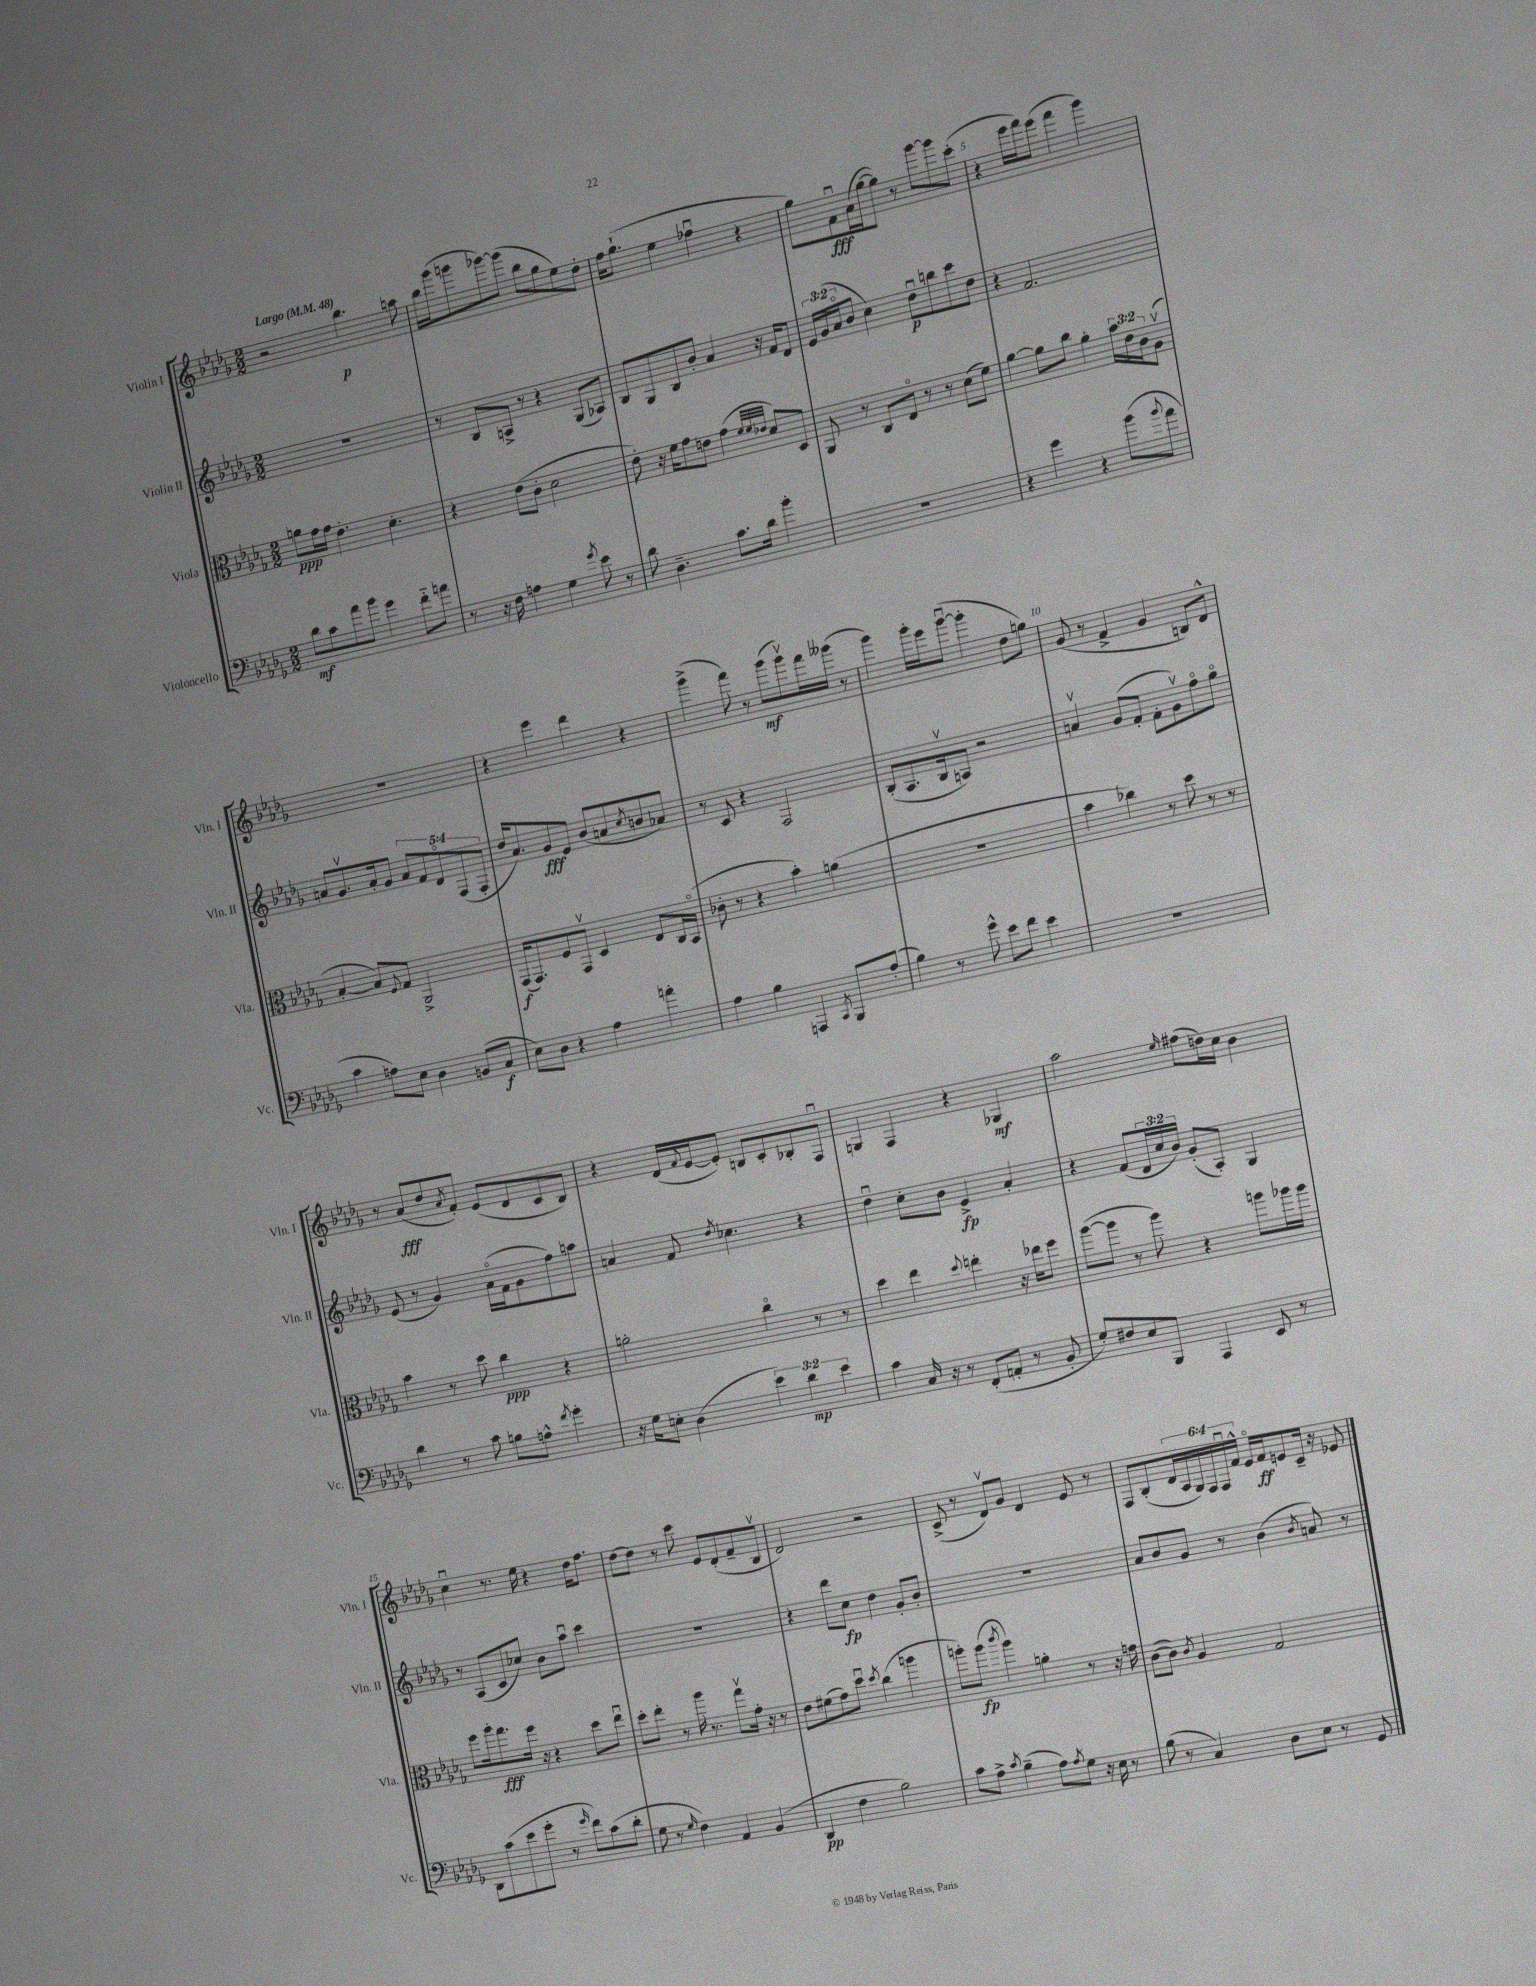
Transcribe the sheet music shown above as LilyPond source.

<<
\new StaffGroup <<
\new Staff = "s0" \with { instrumentName = "Violin I" shortInstrumentName = "Vln. I" } {
    \clef treble \key des \major \numericTimeSignature \time 2/2 \override Staff.TupletNumber.text = #tuplet-number::calc-fraction-text \tempo "Largo" 4 = 48
    r2 bes''4.\p a''8 |
    bes''16 ges'''16( g'''8 ges'''8~) ges'''8( bes''8 ges''8 ees''8) des''8-. |
    f''16 ges''8.-!( ees''4 fes''4\downbow r4 |
    ges''8) f'8\downbow\fff aes'16( ges''16~ ges''8) r8 ges'''8~ ges'''8 c'''8-.( |
    r4 ees'''16 f'''16) ees'''8( f'''4 ges'''4) |
    R1 |
    r4 ees'''4 des'''4 r4 |
    ges'''4->( f'''8) r8 ges'''8\mf( ges'''8\upbow) f'''16 geses'''16( r8 |
    ges'''4) ges'''16-. ees'''16 ges'''8~\downbow( ges'''4-. des''8 g''8) |
    ges'8( r8 f'4-> ges'4 b8) des'8-^ |
    r8 aes'8\fff( des''8 \acciaccatura { aes'8 } f'8-.) ees'8( des'8 c'8 bes8) |
    r4 des'16( \appoggiatura { f'8 } ees'16~ ees'8-.) b8 c'8-. bes8-. f8\downbow |
    g4 f4 r4 ges4\mf |
    aes''2 \grace { ees''16 } fis''8( d''16) c''16 bes'4 |
    c''4\downbow r8. ees''16 r4 des''16 f''8. |
    des''8~ des''8 r8 c'''8 ees'8 des'8-.( f'8-- bes8\upbow |
    des'2) r2 |
    c'8->( r8 des'8\upbow) ges'8 des'4 ees'8 r8 |
    f8 bes8-.( \tuplet 6/4 { des'16 aes16 ges16) f16 f16\downbow f'16-^ } ees'16\flageolet f'16\ff e'8 c'16-- r16 ees'8 \bar "|." |
}
\new Staff = "s1" \with { instrumentName = "Violin II" shortInstrumentName = "Vln. II" } {
    \clef treble \key des \major \numericTimeSignature \time 2/2 \override Staff.TupletNumber.text = #tuplet-number::calc-fraction-text
    R1 |
    r8 bes8 a8-> r8 r4 ges8( aes8) |
    bes8 ges8 bes8 bes'8-. aes'4 r16 f'16 des'8 |
    \tuplet 3/2 { ees'16 ges'16( aes'16\flageolet } bes'8 c''4) des''8\downbow\p b''8 c'''8 des''8 |
    r4 f'2. |
    a'8 ges'8.\upbow a'16-. ges'8 \tuplet 5/4 { a'8 f'8 des'8\flageolet f8( f8-. } |
    des''16 aes'8.) ges'8\fff ees'8 bes'8( a'8 \acciaccatura { c''8 } b'8 aes'8) |
    r8 c'8 r4 f2 |
    bes8-.( aes8. bes16\upbow a8) r2 |
    a'4\upbow ges'8( f'8-. f'8-. ges'8\upbow) f''8\flageolet ges''8\flageolet |
    ees'8( r8 ges'4) aes'16\flageolet( f'16 ges'8 f''8) a''8 |
    a'4 f'8 \acciaccatura { des''8 } ces''4. r4 |
    des''4\downbow c''8-. bes'8 ees'4->\fp aes'4-. |
    r4 f'8( \tuplet 3/2 { des'16 c''16 bes'16) } ges'8-.( aes8-.) ges4 |
    r8 aes8( c'8 ces''8) bes'8 aes''8\downbow c'''4 |
    R1 |
    r4 des'''8 c''8\fp des''4 ges'8-. bes'8-. |
    R1 |
    aes'8 bes'8 ges'8 r8 bes'4( \acciaccatura { bes'8 } a'8) r8 \bar "|." |
}
\new Staff = "s2" \with { instrumentName = "Viola" shortInstrumentName = "Vla." } {
    \clef alto \key des \major \numericTimeSignature \time 2/2 \override Staff.TupletNumber.text = #tuplet-number::calc-fraction-text
    a'8\ppp ges'16 ges'16 ees'4.-. des'4.-. |
    r4 ees'8( c'8-. des'2 |
    ees'8-.) r16 f'16 ges'8 e'8 ges'4( \grace { f'32 f'32 ees'32 } des'8) des8 |
    aes,8 r8 c8 ees8\flageolet r8 r8 des'8( f'8) |
    aes'4~ aes'8 c''8 aes'4-. \tuplet 3/2 { bes'16 ees'16 c'16 } aes8\upbow( |
    bes4~-. bes8) \appoggiatura { f8 } ges8 aes,2-> |
    ges,16\f( ges,8.) f8 ges,8\upbow des4 ees8 c16 bes,16\flageolet( |
    ces'8-. r8 r4 bes'4-.) a'4( |
    R1 |
    bes'4 ces''4) r8 des''8 r8 r8 |
    bes'4 r8 des''8 c''4\ppp r4 |
    a'2-. c''4\flageolet r8 r8 |
    des''4 ees''4 \appoggiatura { des''8 } e''4-. r16 ees''16 f''8 |
    aes''8~( aes''8 r8 aes''8) r4 a''8 aes''16 aes''16 |
    f''8 aes''16-. ges''8.\fff f''16 r16 r4 des''8 ees''8\downbow |
    des''8-. ees''8-. r8 aes''16 r8. ges''8\upbow ges'16-. r16 r8 |
    ees'8 fis'8( ges'8) des''8\downbow \acciaccatura { des''8 } c''4( a''4 |
    a''8-.) a''8\fp( \acciaccatura { c'''8 } a''4) a'4-. r8 r16 g'16 |
    c'8~( c'8) \acciaccatura { c'8 } aes4 ges2 \bar "|." |
}
\new Staff = "s3" \with { instrumentName = "Violoncello" shortInstrumentName = "Vc." } {
    \clef bass \key des \major \numericTimeSignature \time 2/2 \override Staff.TupletNumber.text = #tuplet-number::calc-fraction-text
    des'8\mf c'8 aes'8 bes'8 ges'4 f'8-_ a'8 |
    r8 r16 f16 a4 ges4 \acciaccatura { ges'8 } ees'8 r8 |
    des'8 des4.-- c'8. des'16 bes'4-. |
    R1 |
    r4 ges'4 r4 bes'8( \appoggiatura { bes'8 } aes'8 |
    c'4 a8) ees8 des4 b,8( c8\f |
    ees8) des8 r4 aes4 a'4-. |
    aes4 bes4 a,,4 \acciaccatura { c,8 } bes,,8 aes8-.( |
    bes4) r8 ges'8-^ ees'8 f'8 ees'4 |
    R1 |
    des'4 r8 c'8 b8 a8-^ \acciaccatura { f'8 } ges'4-. |
    r16 ges16 e8-. des4( \tuplet 3/2 { ees'4) des'4\mp ees'4 } |
    c'4 c16 r16 r8 f,8-.( a,8-. r8 bes,8-. |
    ges8-.) fis8 ees8 bes,,8 aes,,4 ees,8 r8 |
    des,8 c'8( ees'8 ges'8-. r8 \grace { ges'16 } f'8) c'8( des'8-. |
    ges8 r8 \grace { ges16 } f4) aes,4 bes,4( |
    des,4\pp f4 bes2) |
    c'8 aes8-> \acciaccatura { c'8 } bes4--( aes8) \acciaccatura { aes8 } ges8 r16 ees16 r8 |
    bes8( r8 c4) des8 ees8 r8 ges,8 \bar "|." |
}
>>
>>
\layout { \context { \Score \override BarNumber.break-visibility = ##(#f #t #t) barNumberVisibility = #(every-nth-bar-number-visible 5) } }
